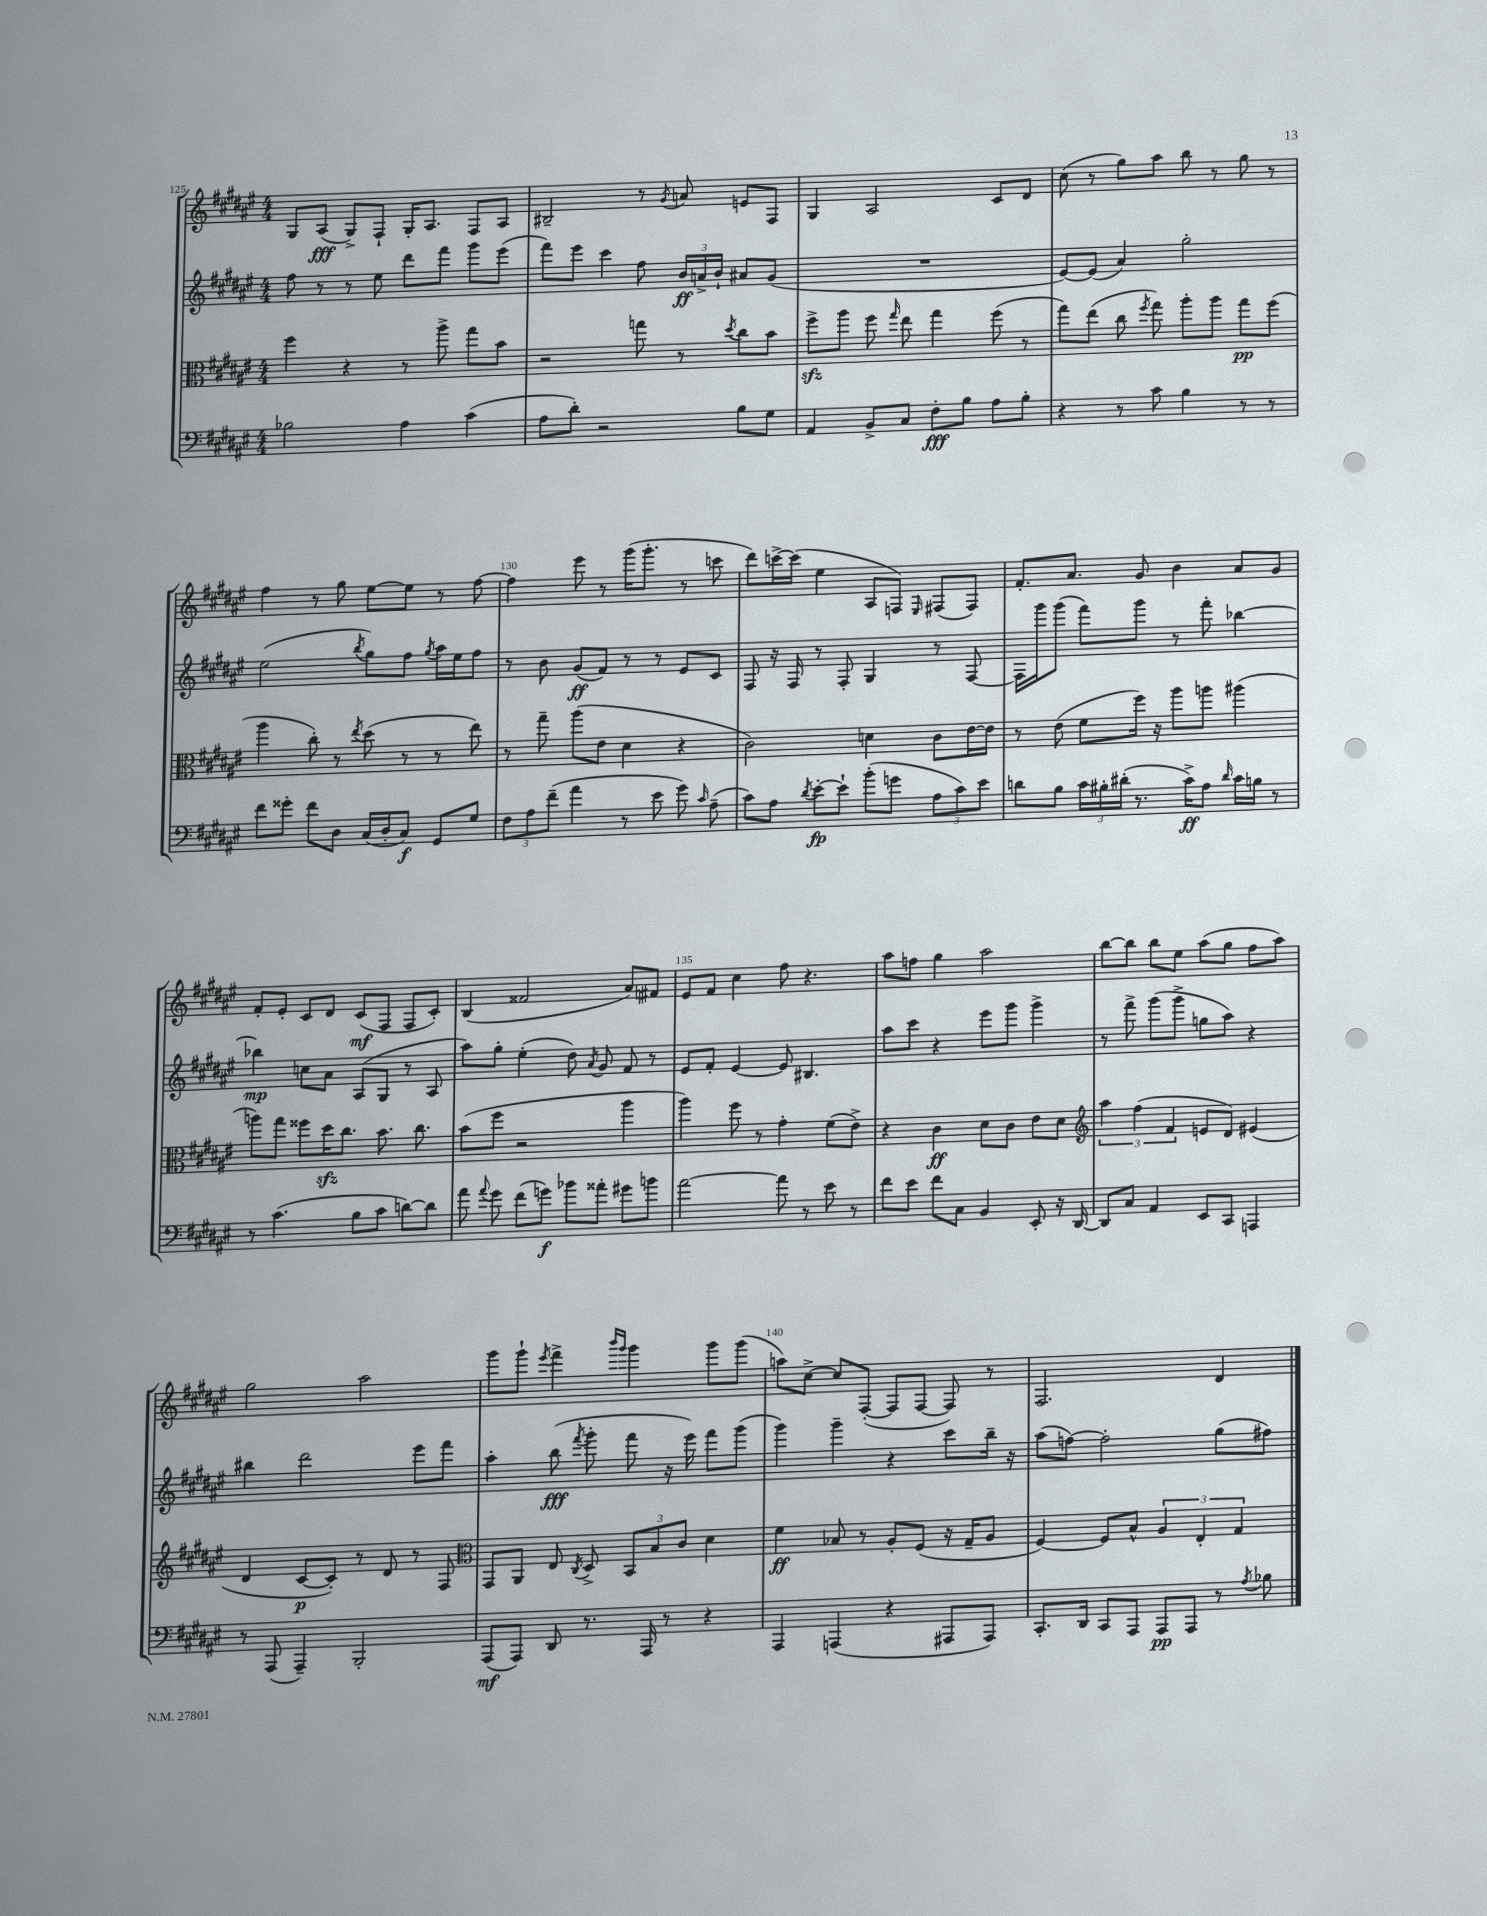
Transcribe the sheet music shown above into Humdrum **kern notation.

**kern	**kern	**kern	**kern
*staff4	*staff3	*staff2	*staff1
*clefF4	*clefC3	*clefG2	*clefG2
*k[f#c#g#d#a#e#]	*k[f#c#g#d#a#e#]	*k[f#c#g#d#a#e#]	*k[f#c#g#d#a#e#]
*M4/4	*M4/4	*M4/4	*M4/4
2B-\	4ff#\	8ff#\	8G#/L
.	.	8r	(8A#/J
.	4r	8r	8G#^/L)
.	.	8ee#\	8F#`/J
4A#\	8r	8ddd#\L	16G#'/LK
.	.	.	8.A#/J
.	8aa#^\	8fff#\J	.
(4c#\	8gg#\L	8ggg#\L	8F#/L
.	8b\J	(8eee#\J	8A#/J
=	=	=	=
8A#\L	2r	8fff#\L)	2B#~/
8d#'\J)	.	8eee#\J	.
2r	.	4ccc#\	.
.	8gg\	8ff#\	8r
.	.	.	8qg#/
.	8r	24b/LL	8a/
.	.	24a^/	.
.	.	24b`/JJ	.
.	8qdd#/	.	.
8B\L	8cc#\L	8a#/L	8e/L
8G#\J	8b\J	(8g#/J	8F#/J
=	=	=	=
4AA#/	8ff#^\L	1r	4G#/
.	8aa#\J	.	.
8BB^/L	8ff#\	.	2A#/
.	16qqgg#/	.	.
8C#/J	8ee#\	.	.
8F#'\L	4gg#\	.	.
8B\J	.	.	.
8A#\L	(8ff#\	.	8c#/L
8B'\J	8r	.	8d#/J
=	=	=	=
4r	8gg#\L)	[8e#/L)	(8cc#\
.	(8ee#\J	(8e#/]J	8r
8r	8cc#\	4a#/)	8gg#\L)
.	8qff#/	.	.
8c#\	8gg#\)	.	8aa#\J
4B\	8aa#'\L	2gg#'\	8bb\
.	8aa#\J	.	8r
8r	8gg#\L	.	8gg#\
8r	(8ff#\J	.	8r
=	=	=	=
8f#\L	4aa#\	(2ee#\	4ff#\
8g##'\J	.	.	.
8f#\L	8cc#'\)	.	8r
8D#\J	8r	.	8gg#\
.	8qee#/	8qbb/	.
(16C#/LL	(8dd#\	8gg#\L)	[8ee#\L
16D#'/J	.	.	.
8C#/J)	8r	8ff#\J	8ee#\]J
.	.	8qgg#/	.
8GG#/L	8r	16aa#\LL	8r
.	.	16ee#\J	.
8G#/J	8ee#\)	8ff#\J	[8ff#\
=	=	=	=
12F#\L	8r	8r	4ff#\]
12A#\	.	.	.
.	8gg#~\	8b\	.
(12f#~\J	.	.	.
4a#\	(8aa#\L	(8g#/L	8eee#\
.	8e#\J	8f#/J)	8r
8r	4d#\	8r	(16ggg#\LK
.	.	.	8.ggg#'\J
8e#\	.	8r	.
8g#\)	4r	8e#/L	8r
16qqc#/	.	.	.
(8A#~\	.	8c#/J	8ccc\
=	=	=	=
8c#\L)	2c#\)	8F#/	8ddd#\L)
8A#\J	.	16r	[16ccc^\L
.	.	16F#/	(16ccc\]JJ
8qd#/	.	.	.
[8e#'\L	.	8r	4ee#\
8e#`\]J	.	8F#'/	.
(8b'\L	4d\	4G#/	8A#/L
8g\J	.	.	8F/J)
.	.	.	16qqE#/
12A#\L	8c#\L	8r	(8F#/L
12c#\)	.	.	.
.	[16e#\L	[8F#/	8F#/J)
12e#\J	.	.	.
.	16e#\]JJ	.	.
=	=	=	=
8d\L	8r	16F#\]LL	8.f#'/L
.	.	16ggg#\J	.
8B\J	(8e#\	(8ggg#\J	.
.	.	.	8.a#/J
24c#\LL	8f#\L	8fff#\L)	.
24B#'\	.	.	.
(24d#'\JJ	.	.	.
8.r	16ff#\Jk)	8ggg#\J	8g#/
.	16r	.	.
.	8aa#\L	8r	4b\
16c#^\LK)	.	.	.
8A#\J	8aa\J	8fff#'\	.
16qqd#/	.	.	.
16c#\LL	(4aa#\	[4bb-\	8a#/L
16B\JJ	.	.	.
8r	.	.	8g#/J
=	=	=	=
8r	8aa\L)	4bb-\]	8f#'/L
(4.c#\	8gg#\J	.	8e#'/J
.	8ff##\L	8cc\L	8c#/L
.	16dd#\K	8a#\J	8d#/J
.	8.cc#\J	.	.
8B\L	.	(8A#/L	(8c#/L
8c#\J	8.b\	8G#/J	8F#/J
[8d\L)	.	8r	8F#/L
.	8.cc#\	.	.
8d\]J	.	8A#/	8c#'/J)
=	=	=	=
8a#\	(8b\L	8aa#\L)	(4B/
8qqa#/	.	.	.
8g#\	8ff#\J	8gg#'\J	.
(8f#\L	2r	(4ee#'\	2f##/
8g\J)	.	.	.
8b-\L	.	8dd#\)	.
.	.	8qa#/	.
8a##'\J	.	8g#/	.
8g#\L	4aa#\	8f#/	8a#/L)
8b\J	.	8r	8f#/J
=	=	=	=
[2a#\	4aa#\)	8e#/L	8e#/L
.	.	8f#'/J	8f#/J
.	8ff#\	[4e#/	4cc#\
.	8r	.	.
8a#\]	4g#'\	8e#/]	8ff#\
8r	.	4.B#/	4.r
8e#\	(8f#\L	.	.
8r	8e#^\J)	.	.
=	=	=	=
8f#\L	4r	8aa#\L	8aa#\L
8e#\J	.	8ccc#\J	8ff\J
8f#\L	4c#\	4r	4gg#\
8C#\J	.	.	.
4BB/	8d#\L	8eee#\L	2aa#\
.	8c#\J	8ggg#\J	.
8EE#'/	8e#\L	4ggg#^\	.
16r	8d#\J	.	.
[16DD#/	.	.	.
=	=	=	=
*	*clefG2	*	*
8DD#/]L	6aa#\	8r	[8bb\L
8C#/J	.	8fff#^\	8bb\]J
.	(6ff#\	.	.
4AA#/	.	(8ggg#\L	8bb\L
.	6f#/	.	.
.	.	8ggg#^\J	8ee#\J
8EE#/L	8e/L	8gg\L	(8aa#\L
8CC#/J	8d#/J)	8aa#\J)	8gg#\J
4AAA/	(4e#/	4r	8ff#\L
.	.	.	8aa#\J)
=	=	=	=
8r	4d#/	4bb#\	2gg#\
(8AAA#/	.	.	.
4AAA#~/)	[8c#/L	2ddd#\	.
.	8c#'/]J)	.	.
2BBB'/	8r	.	2aa#\
.	8d#/	.	.
.	8r	8eee#\L	.
.	8F#/	8fff#\J	.
=	=	=	=
*	*clefC3	*	*
(8AAA#/L	8GG#/L	4aa#'\	8ggg#\L
8AAA#/J)	8AA#/J	.	8ggg#`\J
.	.	.	8qeee#/
8DD#/	8E#/	(8bb\	4fff#^\
.	8qC#/	8qfff#/	.
8.r	8D#^/	8ggg#'\	.
.	.	.	16qqbbb/LL
.	.	.	16qqggg#/JJ
.	12BB/L	8fff#\	4ggg#\
16AAA#/	.	.	.
.	12B/	.	.
8r	.	16r	.
.	12c#/J	.	.
.	.	16eee#\)	.
4r	4d#\	8fff#\L	8ggg#\L
.	.	(8ggg#\J	(8ggg#\J
=	=	=	=
4AAA#/	4f#\	4ggg#\)	8aa\L)
.	.	.	[8cc#^\J
(4AAA/	8B-/	4ggg#~\	8cc#/]L
.	8r	.	([8F#'/J
4r	8A#'/L	4r	8F#/]L
.	(8F#/J	.	[8F#/J
8AAA#/L	16r	8ccc#\L	8F#/])
.	16G#~/LK	.	.
8AAA#/J)	8A#/J	16bb~\Jk	8r
.	.	16r	.
=	=	=	=
8.CC#'/L	[4F#/)	(8aa#\L	2.F#/
.	.	[8ff\J)	.
16DD#/Jk	.	.	.
8CC#/L	8F#/]L	2ff'\]	.
8AAA#/J	8B^^/J	.	.
8AAA#/L	6A#/	.	.
8AAA#/J	.	.	.
.	6E#'/	.	.
8r	.	(8gg#\L	4d#/
.	6G#/	.	.
8qA#/	.	.	.
8B-\	.	8ff#\J)	.
==	==	==	==
*-	*-	*-	*-
